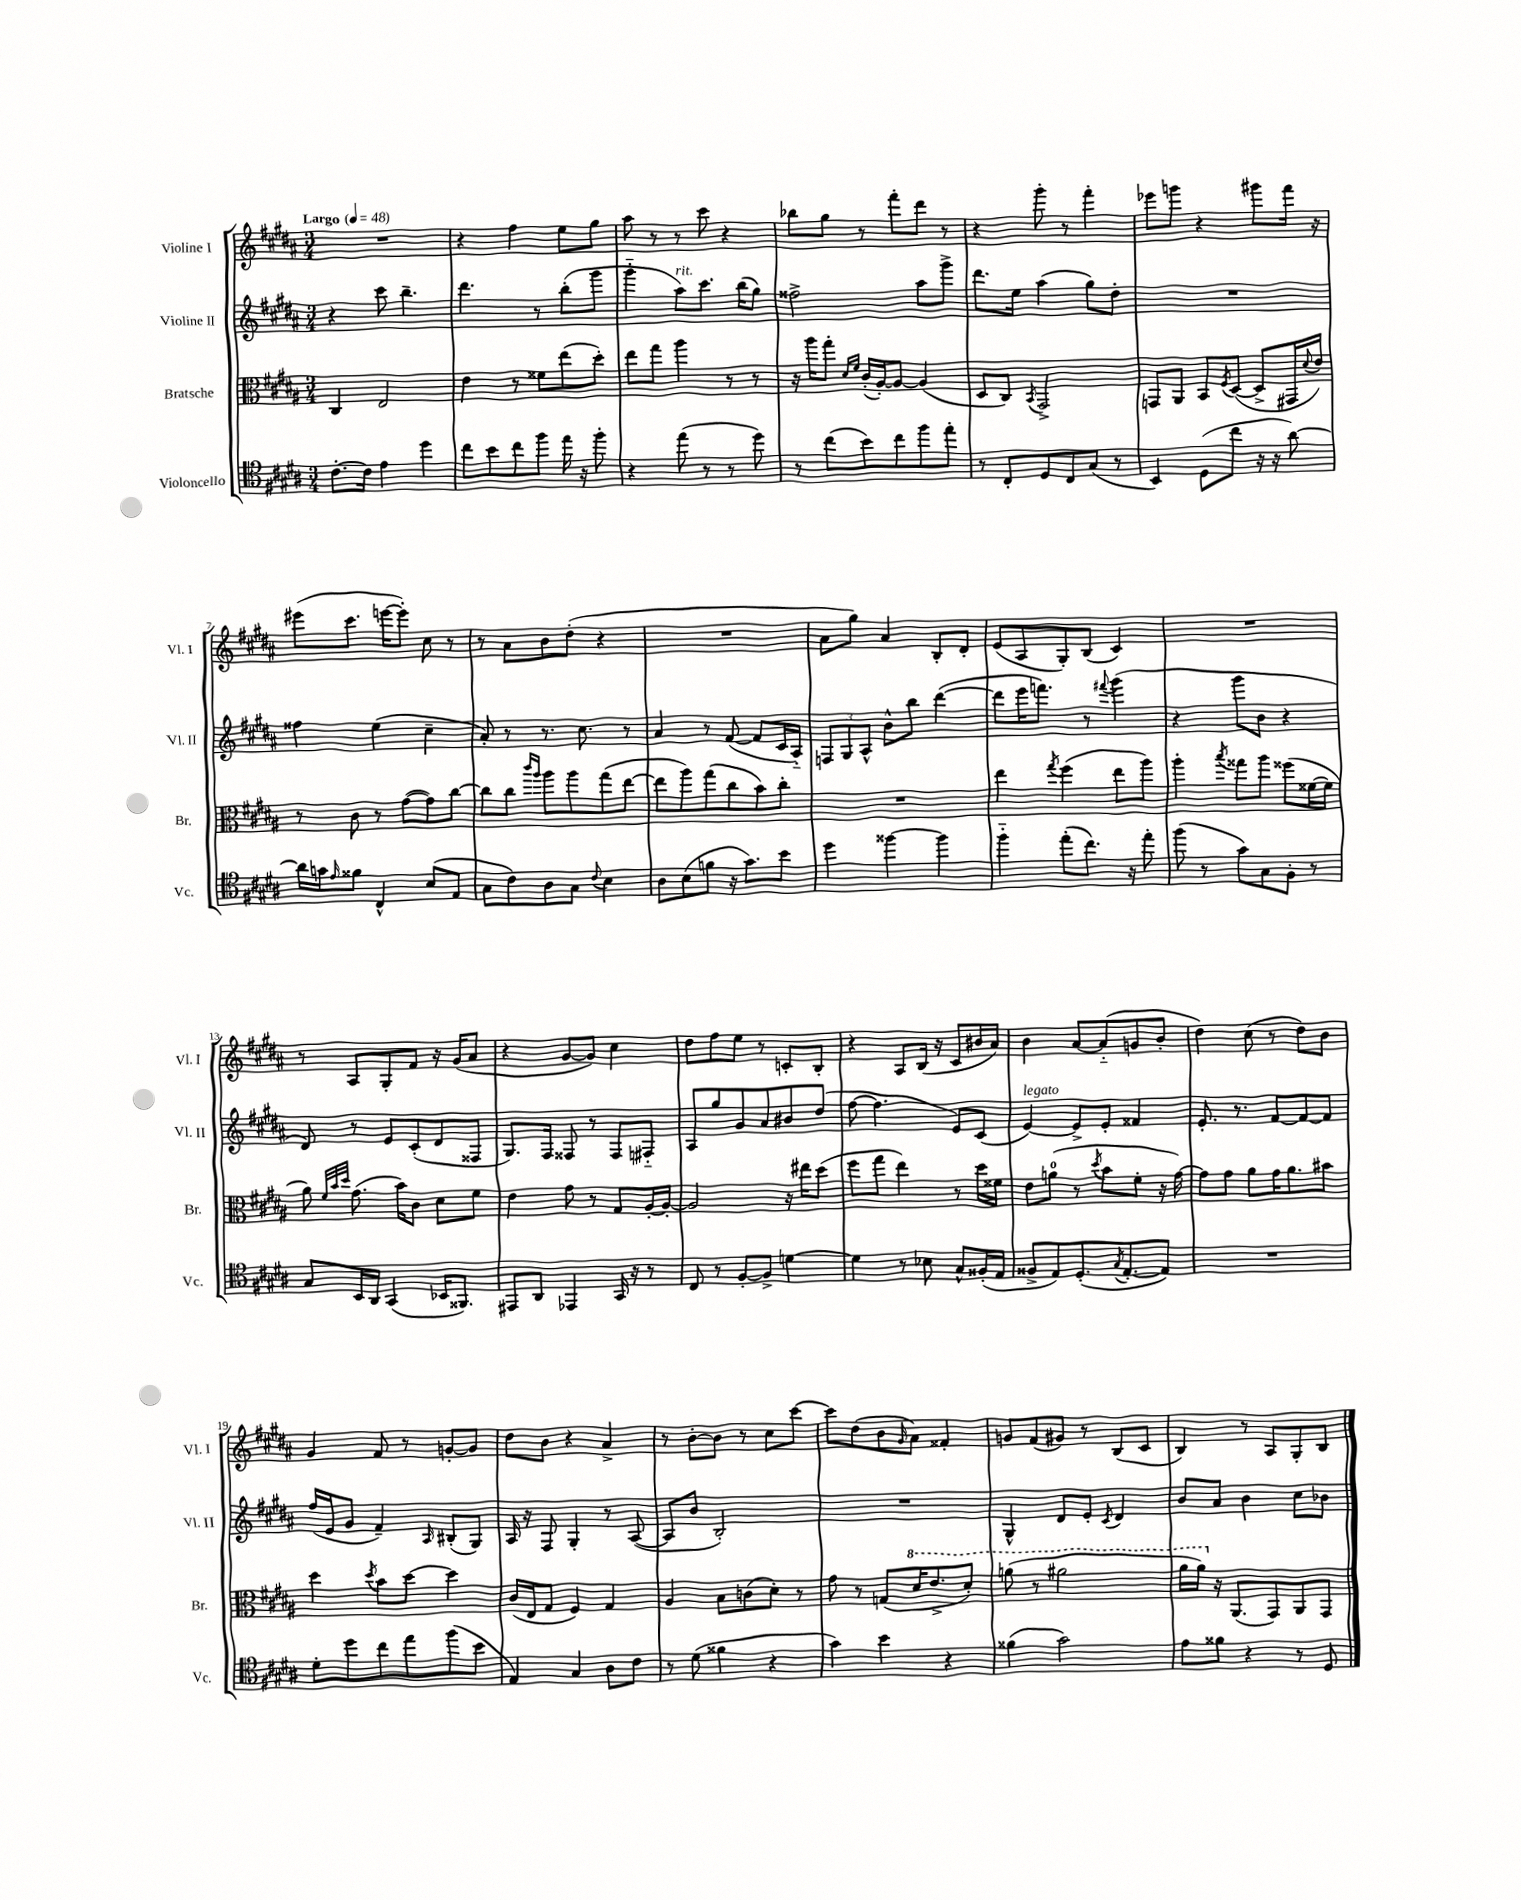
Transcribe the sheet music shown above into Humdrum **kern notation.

**kern	**kern	**kern	**kern
*staff4	*staff3	*staff2	*staff1
*clefC4	*clefC3	*clefG2	*clefG2
*k[f#c#g#d#a#]	*k[f#c#g#d#a#]	*k[f#c#g#d#a#]	*k[f#c#g#d#a#]
*M3/4	*M3/4	*M3/4	*M3/4
*MM48	*MM48	*MM48	*MM48
[8.c#'	4C#	4r	2.r
16c#]	.	.	.
4e	2E	8ccc#	.
.	.	4.bb~	.
4dd#	.	.	.
=	=	=	=
8cc#	4e	4.ddd#	4r
8b	.	.	.
8cc#	8r	.	4ff#
8ff#	8f##	8r	.
16ee	(8ee	(8bb'	8ee
16r	.	.	.
8ff#'	8dd#')	8ggg#	8gg#
=	=	=	=
4r	8ee	4ggg#'~	8aa#
.	8gg#	.	8r
(8ee	4aa#	8aa#)	8r
8r	.	8.ccc#	8ccc#
8r	8r	.	4r
.	.	(16bb	.
8dd#)	8r	8gg#)	.
=	=	=	=
8r	16r	2ff##^	8bb-
.	16aa#	.	.
(8cc#	8gg#'	.	8gg#
.	16qqd#	.	.
.	16qqf#	.	.
8b)	(16c#'	.	8r
.	[16A#')	.	.
8cc#	8A#_	.	8fff#'
8ff#	(4A#]	8aa#	8ddd#
8ee'	.	8ggg#^	8r
=	=	=	=
8r	8D#	8.ddd#	4r
8C#'	8C#)	.	.
.	.	16ee	.
.	8qBB	.	.
8D#	2GG#^	(4aa#	8ggg#'
8C#	.	.	8r
(8G#	.	8gg#)	4fff#'
8r	.	8dd#'	.
=	=	=	=
4BB)	8GG	2.r	8eee-
.	8AA#	.	8ggg
(8D#	8BB	.	4r
.	8qF#	.	.
8cc#	([8D#	.	.
16r	8D#^]	.	8ggg#
16r	.	.	.
[8a#)	16GG#	.	16fff#
.	8qqd#	.	.
.	16e)	.	16r
=	=	=	=
16a#]	8r	4ff##	(8eee#
16g	.	.	.
16qqe	.	.	.
8f##	8c#	.	8.ccc#
4C#^^	8r	(4ee	.
.	.	.	[16eee
.	([8g#	.	8eee'])
(8B	8g#])	4cc#~	8cc#
8E	[8cc#	.	8r
=	=	=	=
8G#	8cc#]	8a#')	8r
8c#)	8cc#	8r	8a#
.	16qqccc#	.	.
.	16qqaa#	.	.
8A#	8aa#	8.r	8b
8G#	8aa#	.	(8dd#'
.	.	8.cc#	.
8qqc#	.	.	.
4B	(8gg#	.	4r
.	[8ee	8r	.
=	=	=	=
8A#	8ee]	4a#	2.r
(8B	8aa#)	.	.
8f	(8gg#	8r	.
16r	8cc#	([8f#	.
8.g#)	.	.	.
.	8b)	8f#]	.
8b	8cc#'	16c#	.
.	.	16A#'~)	.
=	=	=	=
4dd#	2.r	12F	8a#
.	.	12G#	.
.	.	.	8gg#)
.	.	12A#^^	.
[4ff##	.	8b^^	4a#
.	.	8bb	.
4ff##]	.	([4ddd#	8B'
.	.	.	8d#'
=	=	=	=
4ff#'~	4ee	8ddd#]	(8e
.	.	16eee	8A#
.	.	8.fff)	.
.	8qgg#	.	.
(8ee'	(4ff#	.	8G#')
8.cc#)	.	8r	(8B
.	.	8qqfff#	.
.	8ee	(4ggg#	4c#)
16r	.	.	.
8ee'	8aa#)	.	.
=	=	=	=
(8ff#	4aa#'	4r	2.r
8r	.	.	.
.	8qbb	.	.
8g#)	8gg##	8ggg#	.
8G#	8aa#	8b	.
8F#'	(8ff##	4r	.
8r	[16f##	.	.
.	16f##]	.	.
=	=	=	=
8G#	8a#)	8d#)	8r
.	32qqf#	.	.
.	32qqb	.	.
.	32qqdd#	.	.
16BB	(8.g#	8r	8A#
16AA#	.	.	.
(4GG#	.	8e	8G#'
.	16b)	.	.
.	8c#	(8c#'	8f#
16BB-	8d#	8d#	16r
8.FF##)	.	.	(16g#
.	8f#	8F##	8a#
=	=	=	=
8EE#	4e	8.G#)	4r
8AA#	.	.	.
.	.	16F#	.
4EE-	8g#	8F##	[8g#
.	8r	8r	8g#])
16GG#	8G#	8F##	4cc#
16r	.	.	.
8r	[16A#'	8F#'~	.
.	16A#'_	.	.
=	=	=	=
8C#	2A#]	8A#	8dd#
8r	.	8gg#	8ff#
[8F#'	.	8g#	8ee
8F#^]	.	8a#	8r
[4d	16r	8b#	8c'
.	16ee#	.	.
.	(8dd#	(8dd#	8B'
=	=	=	=
4d]	8ff#	[8ff#	4r
.	8gg#	4.ff#]	.
8r	4ee)	.	8A#
8B-	.	.	(16B
.	.	.	16r
8G#^^	8r	8e)	8c#
(16F##'	16dd#	(8c#	16b#
16E	16f##	.	16a#)
=	=	=	=
8F##^	8e	[4e)	4b
8E)	(8a	.	.
(8.D#'	8r	8e^]	[8a#
.	8qdd#	.	.
.	8b	8e'	(8a#'~]
8qG#	.	.	.
[8.E'	.	.	.
.	8f#'	4f##	8g
8E])	16r	.	8b'
.	[16g#)	.	.
=	=	=	=
2.r	8g#]	8.e'	4dd#)
.	8g#	.	.
.	.	8.r	.
.	8a#	.	(8cc#
.	16g#	[8f#	8r
.	8.a#	.	.
.	.	8f#_	8dd#)
.	8b#	8f#]	8b
=	=	=	=
8d#'	4dd#	(16ff#	4g#
.	.	16e	.
8dd#	.	8g#	.
.	8qdd#	.	.
8cc#	8b	4f#~)	8f#
8ee	[8dd#	.	8r
.	.	16qqA#	.
(8ff#	4dd#]	(8B#'	[8g'
8b	.	8G#)	8g]
=	=	=	=
4E)	(16c#	16A#	8dd#
.	16E	16r	.
.	8G#	8F#	8b
4G#	4F#)	4G#'	4r
8A#	4G#	8r	4a#^
8c#	.	([8A#	.
=	=	=	=
8r	4A#	8A#]	8r
(8d#	.	8b	[8b'
4f##	8B	2B')	8b]
.	(8c	.	8r
4r	8d#')	.	8cc#
.	8r	.	[8ccc#
=	=	=	=
4g#)	8g#	2.r	8ccc#]
.	8r	.	(8dd#
4b	(8G	.	8b
.	.	.	16qqg#
.	16dd#	.	8a#)
.	8.ee^	.	.
4r	.	.	4f##'
.	8dd#')	.	.
=	=	=	=
(4f##	(8aa	4G#^^	8g
.	8r	.	(8f#
2g#)	2aa#	8d#	8g#)
.	.	8e'	8r
.	.	8qc#	.
.	.	4d#	(8B
.	.	.	8c#
=	=	=	=
8e	16aa#	8b	4B)
.	16aa#)	.	.
8f##	16r	8a#	.
.	(8.AA#	.	.
4r	.	4b	8r
.	8GG#)	.	8A#
8r	8AA#	8cc#	8G#'
8D#	8GG#	8b-	8B
==	==	==	==
*-	*-	*-	*-
